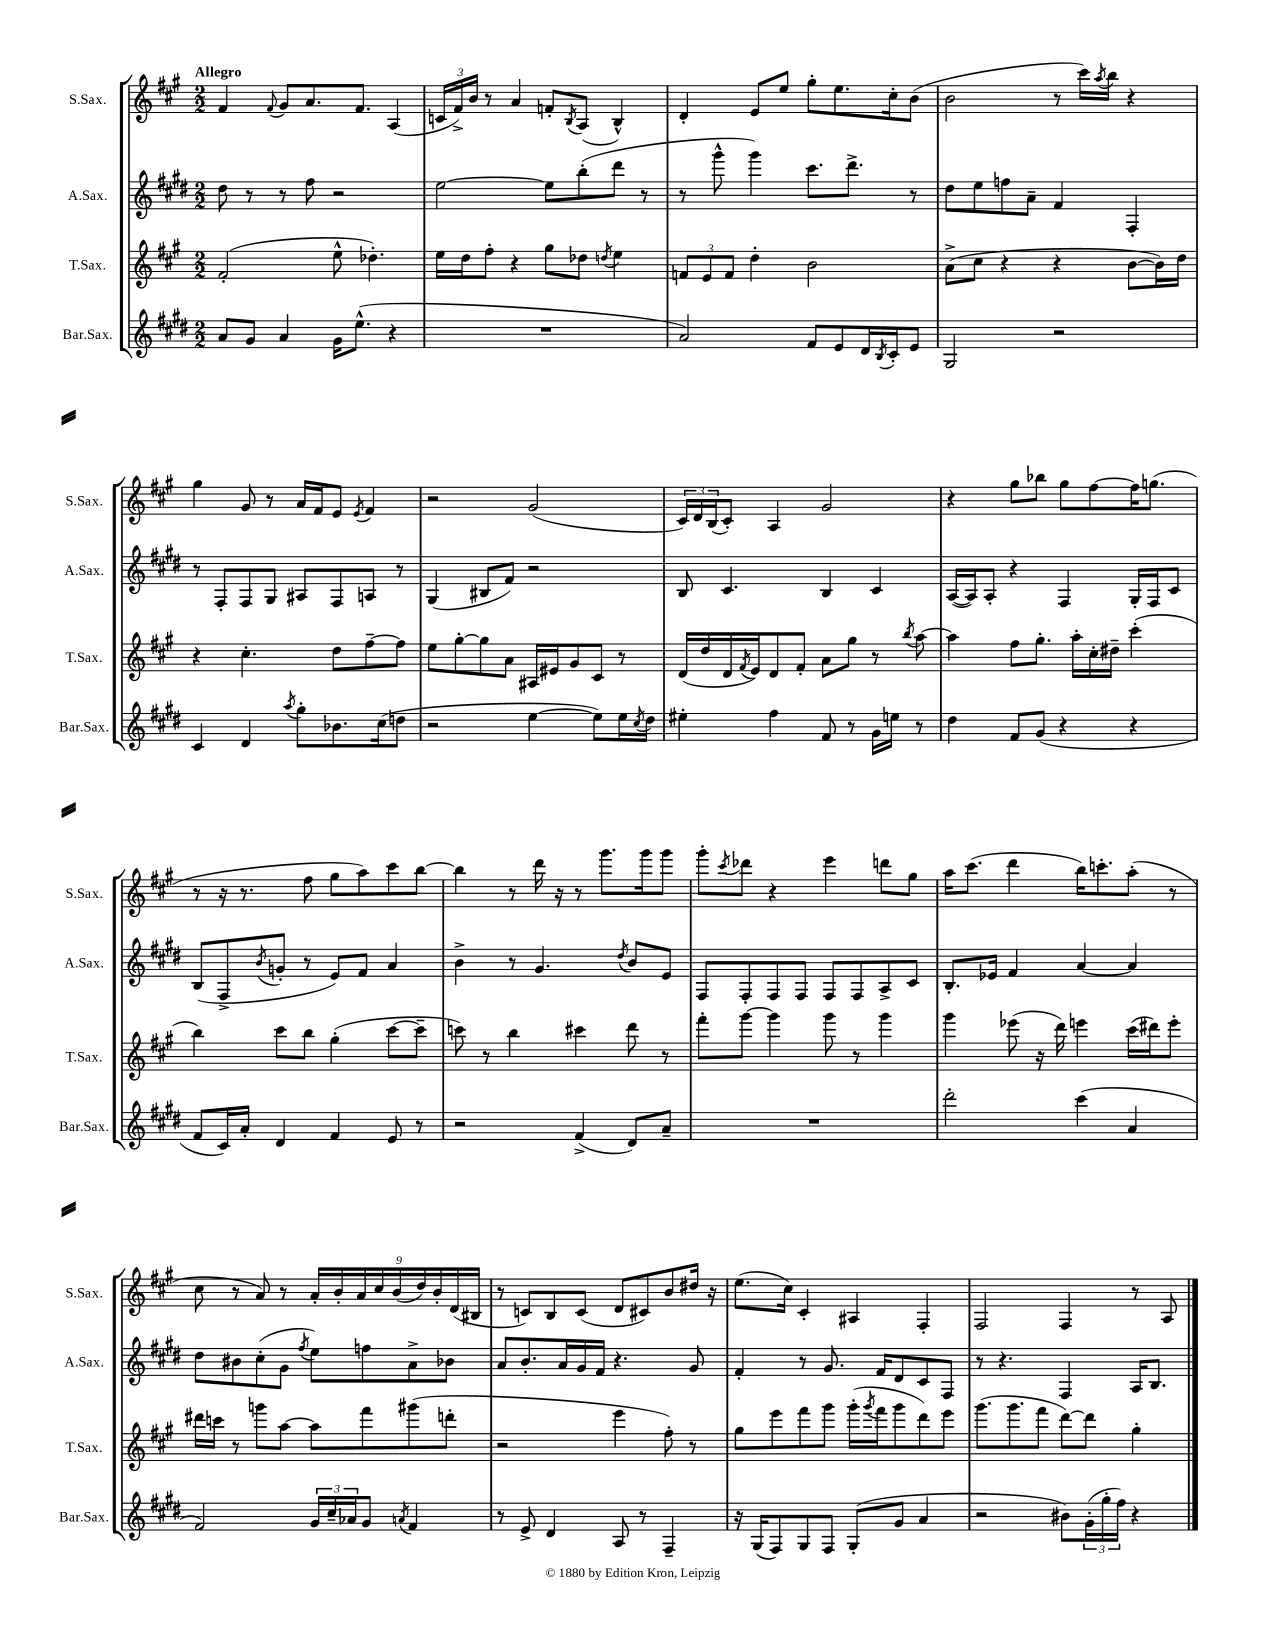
<<
\new StaffGroup <<
\new Staff = "s0" \with { instrumentName = "S.Sax." shortInstrumentName = "S.Sax." } {
    \clef treble \key a \major \numericTimeSignature \time 2/2 \tempo "Allegro"
    fis'4 \appoggiatura { fis'8 } gis'8 a'8. fis'8. a4( |
    \tuplet 3/2 { c'16 fis'16->) b'16 } r8 a'4 f'8-. \acciaccatura { b8 } a8( b4-^) |
    d'4-. e'8 e''8 gis''8-. e''8. cis''16-. b'8( |
    b'2 r8 cis'''16) \acciaccatura { a''8 } b''16 r4 |
    gis''4 gis'8 r8 a'16 fis'16 e'8 \acciaccatura { e'8 } fis'4 |
    r2 gis'2( |
    \tuplet 3/2 { cis'16) d'16 b16( } cis'8-.) a4 gis'2 |
    r4 gis''8 bes''8 gis''8 fis''8~ fis''16 g''8.( |
    r8 r16 r8. fis''8 gis''8 a''8) cis'''8 b''8~ |
    b''4 r8 d'''16 r16 r8 gis'''8. gis'''16 gis'''8 |
    gis'''8-. \acciaccatura { cis'''8 } des'''8 r4 e'''4 d'''8 gis''8 |
    a''16 cis'''8.( d'''4 b''16) c'''8.-. a''8-.( r8 |
    cis''8 r8 a'8) r8 \tuplet 9/8 { a'16-. b'16-. a'16 cis''16 b'16( d''16) b'16-. d'16( bis16 } |
    r8 c'8) b8 c'8( d'8 cis'8) b'8 dis''16 r16 |
    e''8.( cis''16) cis'4-. ais4 fis4-. |
    fis2 fis4 r8 a8 \bar "|." |
}
\new Staff = "s1" \with { instrumentName = "A.Sax." shortInstrumentName = "A.Sax." } {
    \clef treble \key e \major \numericTimeSignature \time 2/2
    dis''8 r8 r8 fis''8 r2 |
    e''2~ e''8 b''8-.( dis'''8 r8 |
    r8 gis'''8-^ gis'''4) cis'''8. dis'''8.-> r8 |
    dis''8 e''8 f''8 a'8-- fis'4 fis4-. |
    r8 fis8-. fis8 gis8 ais8 fis8 a8 r8 |
    gis4( bis8 fis'8) r2 |
    b8 cis'4. b4 cis'4 |
    a16~( a16) a8-. r4 fis4 gis16-. fis16 cis'8 |
    b8( fis8-> \acciaccatura { b'8 } g'8-. r8 e'8) fis'8 a'4 |
    b'4-> r8 gis'4. \acciaccatura { dis''8 } b'8 e'8 |
    fis8 fis8-. fis8 fis8 fis8 fis8 a8-> cis'8 |
    b8.-. ees'16 fis'4 a'4~ a'4 |
    dis''8 bis'8 cis''8-.( gis'8 \acciaccatura { fis''8 } e''8) f''8 a'8-> bes'8 |
    a'8 b'8.-. a'16 gis'16 fis'16 r4. gis'8 |
    fis'4-. r8 gis'8. fis'16 dis'8 cis'8 fis8 |
    r8 r4. fis4 a16 b8. \bar "|." |
}
\new Staff = "s2" \with { instrumentName = "T.Sax." shortInstrumentName = "T.Sax." } {
    \clef treble \key a \major \numericTimeSignature \time 2/2
    fis'2-.( e''8-^ des''4.-.) |
    e''16 d''16 fis''8-. r4 gis''8 des''8 \acciaccatura { d''8 } e''4 |
    \tuplet 3/2 { f'8 e'8 f'8 } d''4-. b'2 |
    a'8->( cis''8 r4 r4 b'8~ b'16) d''16 |
    r4 cis''4.-. d''8 fis''8~-- fis''8 |
    e''8 gis''8~-. gis''8 a'8 ais16 eis'16 gis'8 cis'8 r8 |
    d'16( d''16 d'16 \acciaccatura { fis'8 } e'16) d'8 fis'8-. a'8 gis''8 r8 \acciaccatura { b''8 } a''8~ |
    a''4 fis''8 gis''8.-. a''16-. cis''16-. dis''16-- cis'''4-.( |
    b''4) cis'''8 b''8 gis''4-.( cis'''8~ cis'''8-- |
    c'''8) r8 b''4 cis'''4 d'''8 r8 |
    fis'''8-. gis'''8~ gis'''4 gis'''8 r8 gis'''4 |
    gis'''4 ees'''8( r16 d'''16) e'''4 cis'''16( dis'''16) e'''8-. |
    dis'''16 c'''16 r8 g'''8 a''8~ a''8 fis'''8 gis'''8( d'''8-. |
    r2 e'''4 fis''8-.) r8 |
    gis''8 e'''8 fis'''8 gis'''8 gis'''16-.( \acciaccatura { gis'''8 } fis'''16 gis'''8 d'''8) e'''8 |
    gis'''8.( gis'''8. fis'''8 d'''8~) d'''8 gis''4-. \bar "|." |
}
\new Staff = "s3" \with { instrumentName = "Bar.Sax." shortInstrumentName = "Bar.Sax." } {
    \clef treble \key e \major \numericTimeSignature \time 2/2
    a'8 gis'8 a'4 gis'16 e''8.-^( r4 |
    R1 |
    a'2) fis'8 e'8 dis'16 \acciaccatura { b8 } cis'16-. e'8 |
    gis2 r2 |
    cis'4 dis'4 \acciaccatura { a''8 } gis''8-. bes'8. cis''16( d''8 |
    r2 e''4~ e''8) e''16 \acciaccatura { cis''8 } dis''16 |
    eis''4-. fis''4 fis'8 r8 gis'16 e''16 r8 |
    dis''4 fis'8 gis'8( r4 r4 |
    fis'8 cis'16) a'16-. dis'4 fis'4 e'8 r8 |
    r2 fis'4->( dis'8) a'8-- |
    R1 |
    dis'''2-. cis'''4( a'4 |
    fis'2) \tuplet 3/2 { gis'16 cis''16-- aes'16 } gis'8 \acciaccatura { a'8 } fis'4 |
    r8 e'8-> dis'4 a8 r8 fis4-- |
    r16 gis16( fis8) gis8 fis8 gis8-.( gis'8 a'4 |
    r2 bis'8) \tuplet 3/2 { gis'16-.( gis''16-. fis''16) } r4 \bar "|." |
}
>>
>>
\layout { \context { \Score \remove "Bar_number_engraver" } }
